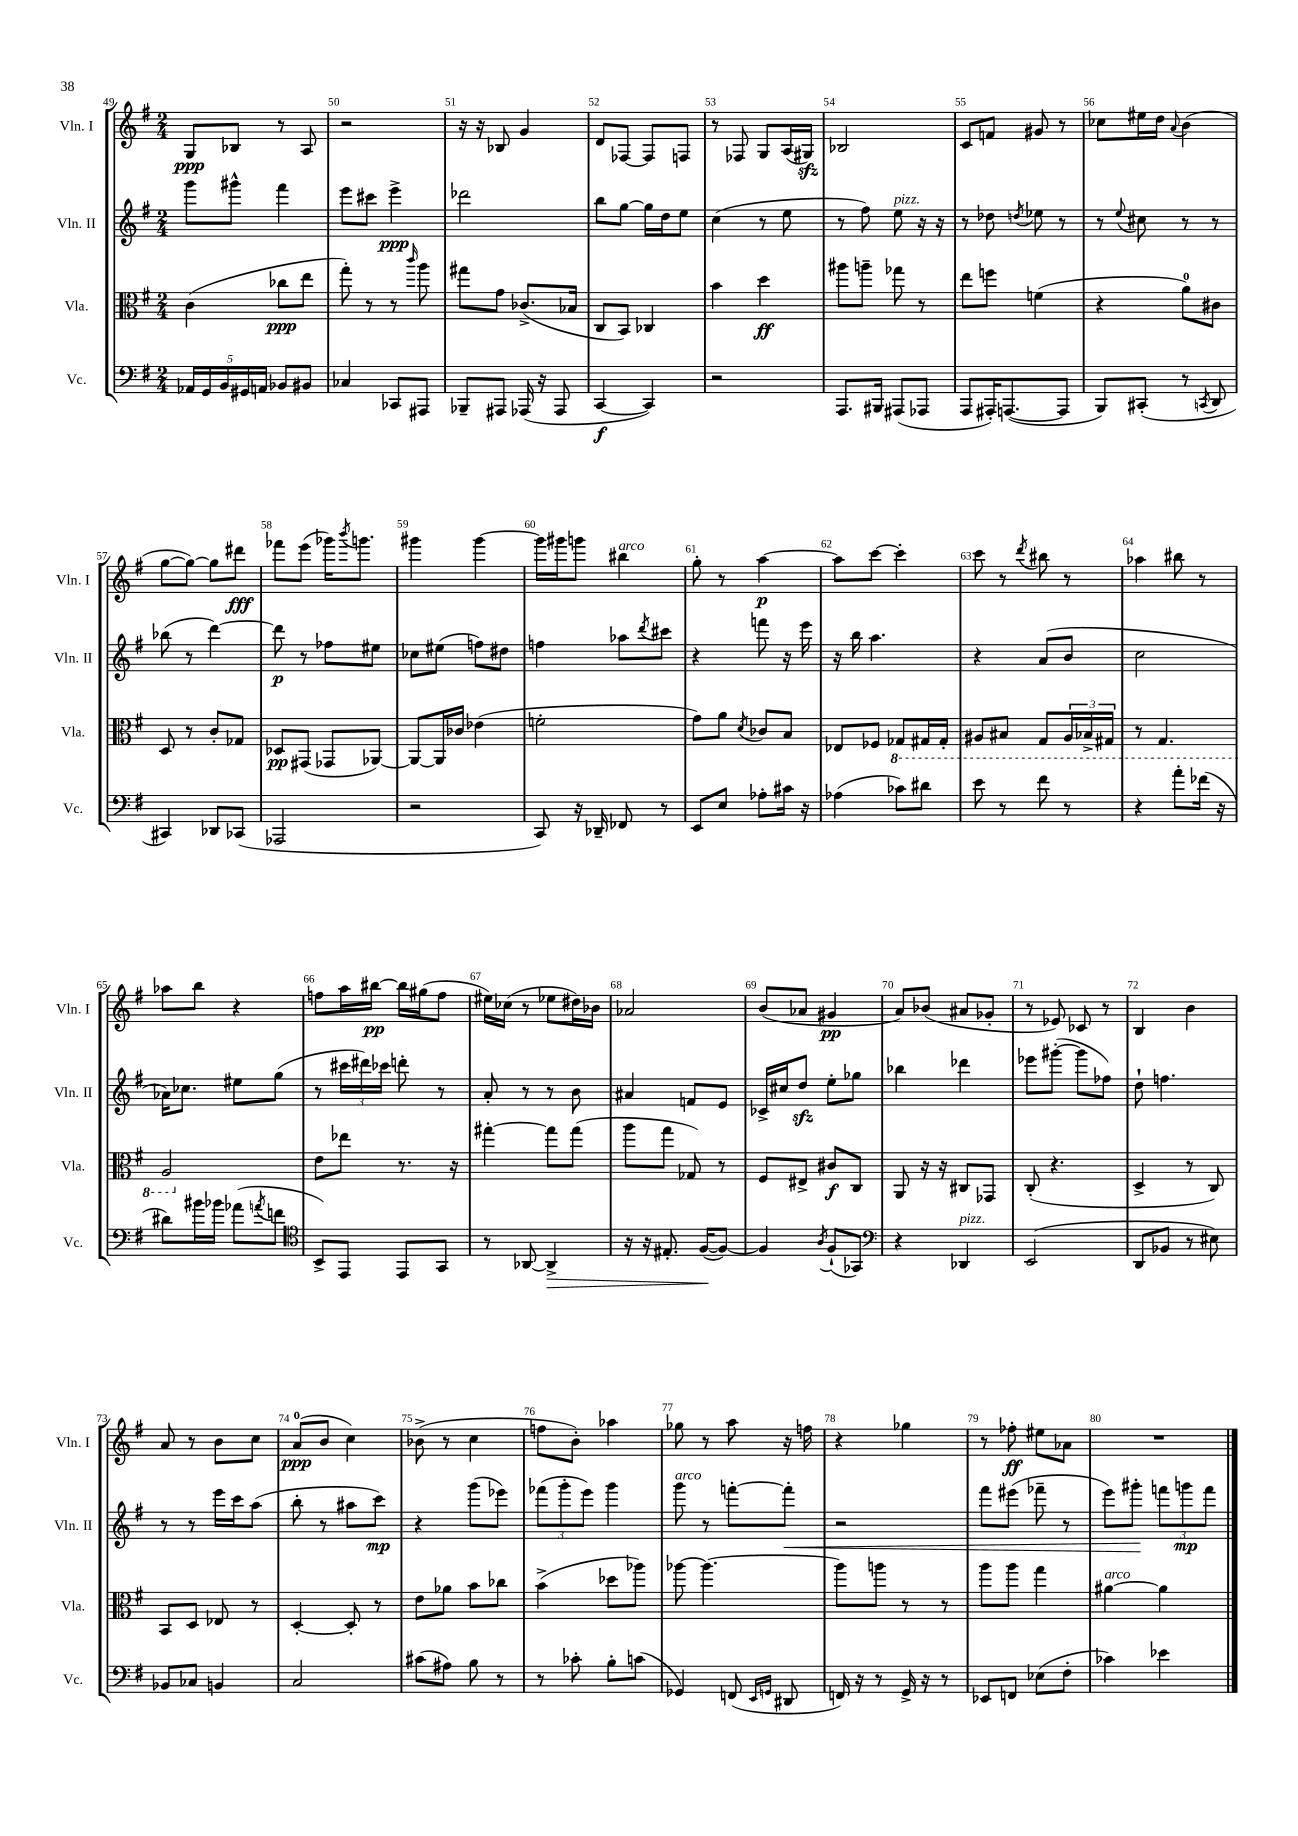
<<
\new StaffGroup <<
\new Staff = "s0" \with { instrumentName = "Vln. I" shortInstrumentName = "Vln. I" } {
    \clef treble \key g \major \numericTimeSignature \time 2/4
    g8\ppp bes8 r8 a8 |
    r2 |
    r16 r16 bes8 g'4 |
    d'8 fes8~ fes8 f8 |
    r8 fes8 g8 a16( gis16\sfz) |
    bes2 |
    c'8 f'8 gis'8 r8 |
    ces''8 eis''16 d''16 \appoggiatura { a'8 } b'4( |
    g''8~ g''8~) g''8 dis'''8\fff |
    fes'''8 e'''8( ges'''16) \acciaccatura { b'''8 } g'''8. |
    gis'''4 gis'''4~ |
    gis'''16 gis'''16 g'''8 bis''4^\markup { \italic "arco" } |
    g''8-. r8 a''4~\p |
    a''8 c'''8~ c'''4-. |
    c'''8 r8 \acciaccatura { d'''8 } bis''8 r8 |
    aes''4 bis''8 r8 |
    aes''8 b''8 r4 |
    f''8 a''16 bis''16~\pp bis''16 gis''16( f''8 |
    eis''16) ces''16( r8 ees''8 dis''16) bes'16 |
    aes'2 |
    b'8( aes'8 gis'4\pp |
    a'8) bes'8( ais'8 ges'8-. |
    r8 ees'8) ces'8 r8 |
    b4 b'4 |
    a'8 r8 b'8 c''8 |
    a'8-0\ppp( b'8 c''4) |
    bes'8->( r8 c''4 |
    f''8 b'8-.) aes''4 |
    ges''8 r8 a''8 r16 f''16 |
    r4 ges''4 |
    r8 fes''8-.\ff eis''8 aes'8 |
    R2 \bar "|." |
}
\new Staff = "s1" \with { instrumentName = "Vln. II" shortInstrumentName = "Vln. II" } {
    \clef treble \key g \major \numericTimeSignature \time 2/4
    g'''8 gis'''8-^ fis'''4 |
    e'''8 cis'''8 e'''4->\ppp |
    des'''2 |
    b''8 g''8~ g''16 d''16 e''8 |
    c''4( r8 e''8 |
    r8 fis''8) e''8^\markup { \italic "pizz." } r16 r16 |
    r8 des''8 \acciaccatura { d''8 } ees''8 r8 |
    r8 \appoggiatura { e''8 } cis''8 r8 r8 |
    bes''8( r8 d'''4~) |
    d'''8\p r8 fes''8 eis''8 |
    ces''8 eis''8( f''8) dis''8 |
    f''4 aes''8 \acciaccatura { d'''8 } cis'''8 |
    r4 f'''8 r16 e'''16 |
    r16 b''16 a''4. |
    r4 a'8( b'8 |
    c''2 |
    aes'16) ces''8. eis''8 g''8( |
    r8 \tuplet 3/2 { cis'''16 dis'''16) ces'''16 } d'''8-. r8 |
    a'8-. r8 r8 b'8 |
    ais'4 f'8 e'8 |
    ces'16-> cis''16 d''8\sfz e''8-. ges''8 |
    bes''4 des'''4 |
    ees'''8 gis'''8~-.( gis'''8 fes''8) |
    d''8-! f''4. |
    r8 r8 e'''16 c'''16 a''8( |
    b''8-. r8 ais''8 c'''8\mp) |
    r4 g'''8( ees'''8) |
    \tuplet 3/2 { fes'''8( g'''8-. e'''8) } g'''4 |
    g'''8^\markup { \italic "arco" } r8 f'''8~-. f'''8-.\< |
    r2 |
    fis'''8 eis'''8( fes'''8-- r8 |
    e'''8) gis'''8-.\! \tuplet 3/2 { f'''8 g'''8\mp f'''8 } \bar "|." |
}
\new Staff = "s2" \with { instrumentName = "Vla." shortInstrumentName = "Vla." } {
    \clef alto \key g \major \numericTimeSignature \time 2/4
    c'4( ces''8\ppp e''8 |
    g''8-.) r8 r8 \grace { c'''16 } a''8 |
    gis''8 g'8 ces'8.->( bes16 |
    c8 b,8) ces4 |
    b'4 d''4\ff |
    ais''8 a''8-- ges''8 r8 |
    e''8 f''8 f'4( |
    r4 a'8-0) cis'8 |
    d8 r8 c'8-. ges8 |
    des8\pp gis,8( ges,8 aes,8~) |
    aes,8~ aes,16 ces'16 ees'4( |
    f'2-. |
    g'8) a'8 \acciaccatura { d'8 } ces'8 b8 |
    ees8 fes8 \ottava #-1 ges,8 gis,16 gis,16-. |
    ais,8 bis,8 g,8 \tuplet 3/2 { ais,16 bes,16-> gis,16 } |
    r8 g,4. |
    a,2 \ottava #0 |
    e'8 ees''8 r8. r16 |
    gis''4~-. gis''8 gis''8( |
    a''8 g''8 ges8) r8 |
    fis8 eis8-> cis'8\f c8 |
    a,8 r16 r16 cis8 ges,8 |
    c8-.( r4. |
    d4-> r8 c8) |
    b,8 d8 ees8 r8 |
    d4~-. d8-. r8 |
    e'8 aes'8 b'8 ces''8 |
    b'4->( des''8 aes''8) |
    aes''8~ aes''4.~ |
    aes''8 a''8 r8 r8 |
    a''8 a''8 g''4 |
    ais'4~^\markup { \italic "arco" } ais'4 \bar "|." |
}
\new Staff = "s3" \with { instrumentName = "Vc." shortInstrumentName = "Vc." } {
    \clef bass \key g \major \numericTimeSignature \time 2/4
    \tuplet 5/4 { aes,16 g,16 b,16 gis,16 a,16 } bes,8 bis,8 |
    ces4 ces,8 ais,,8 |
    bes,,8-- ais,,8 aes,,16( r16 aes,,8 |
    c,4~\f c,4) |
    r2 |
    a,,8. bis,,16 ais,,8( aes,,8 |
    a,,8 ais,,16-.) a,,8.~( a,,8 |
    b,,8) cis,8-.( r8 \acciaccatura { c,8 } d,8 |
    cis,4) des,8 ces,8( |
    aes,,2 |
    r2 |
    c,8) r16 des,16-- fes,8 r8 |
    e,8 e8 aes8-. cis'16 r16 |
    aes4( ces'8) dis'8 |
    e'8 r8 fis'8 r8 |
    r4 a'8-. fes'16( r16 |
    dis'8) bis'16 bes'16 aes'8( \acciaccatura { a'8 } f'8 |
    \clef tenor b,8->) e,8 e,8 g,8 |
    r8 aes,8~ aes,4->\> |
    r16 r16 eis8.-. fis16~\!( fis8~) |
    fis4 \acciaccatura { a8 } fis8-!( ges,8) |
    \clef bass r4 des,4^\markup { \italic "pizz." } |
    e,2( |
    d,8 bes,8 r8 eis8) |
    bes,8 ces8 b,4 |
    c2 |
    cis'8( ais8) b8 r8 |
    r8 ces'8-. b8-. c'8( |
    ges,4) f,8( \grace { e,16 g,16 } dis,8 |
    f,16) r16 r8 g,16-> r16 r8 |
    ees,8 f,8 ees8( fis8-. |
    ces'4) ees'4 \bar "|." |
}
>>
>>
\layout { \context { \Score currentBarNumber = #49 \override BarNumber.break-visibility = ##(#f #t #t) barNumberVisibility = #all-bar-numbers-visible } }
